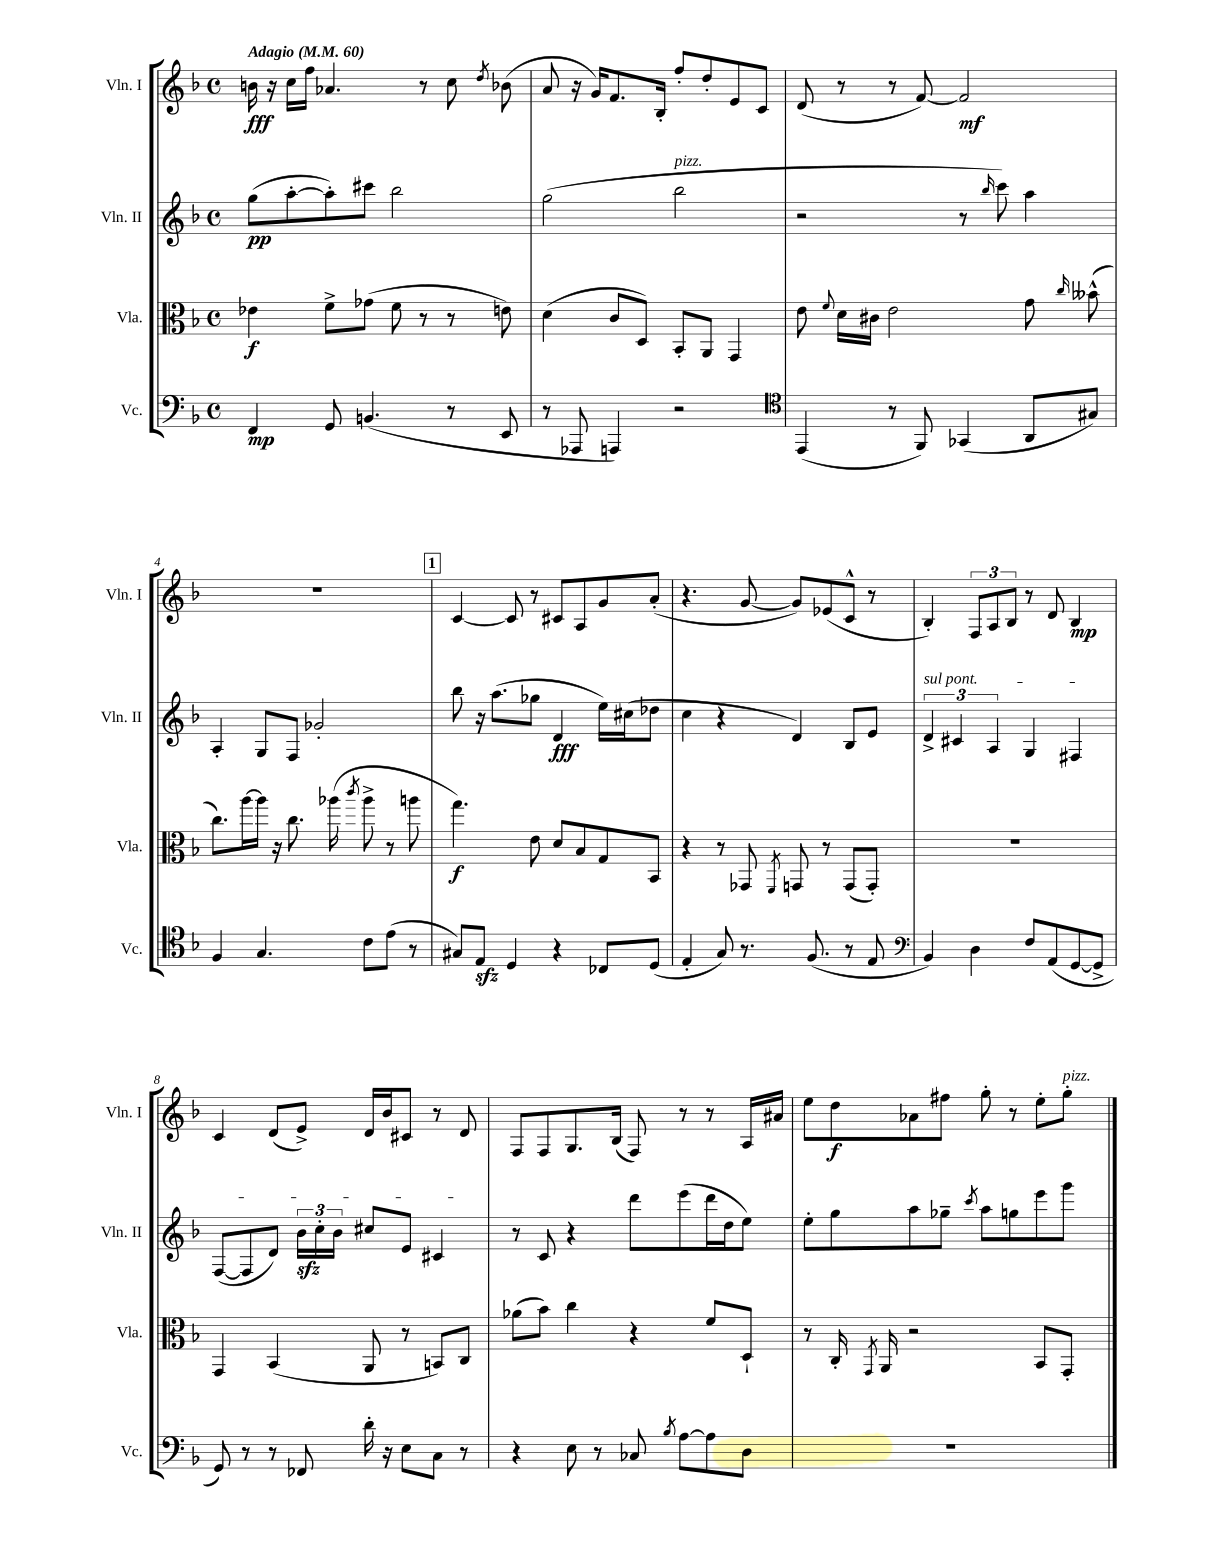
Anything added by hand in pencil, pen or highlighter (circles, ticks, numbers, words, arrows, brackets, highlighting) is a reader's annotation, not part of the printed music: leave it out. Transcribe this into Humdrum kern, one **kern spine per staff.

**kern	**dynam	**kern	**dynam	**kern	**dynam	**kern	**dynam
*part4	*part4	*part3	*part3	*part2	*part2	*part1	*part1
*staff4	*staff4	*staff3	*staff3	*staff2	*staff2	*staff1	*staff1
*I"Vc.	*	*I"Vla.	*	*I"Vln. II	*	*I"Vln. I	*
*I'Vc.	*	*I'Vla.	*	*I'Vln. II	*	*I'Vln. I	*
*clefF4	*	*clefC3	*	*clefG2	*	*clefG2	*
*k[b-]	*	*k[b-]	*	*k[b-]	*	*k[b-]	*
*M4/4	*	*M4/4	*	*M4/4	*	*M4/4	*
*met(c)	*	*met(c)	*	*met(c)	*	*met(c)	*
*MM60	*	*MM60	*	*MM60	*	*MM60	*
=1	=1	=1	=1	=1	=1	=1	=1
!	!	!	!	!	!	!LO:TX:a:B:t=Adagio	!
4FF/	mp	4e-X\	f	(8gg\L	pp	16bn\	fff
.	.	.	.	.	.	16r	.
.	.	.	.	[8aa'\	.	16cc\LL	.
.	.	.	.	.	.	16ff\JJ	.
8GG/	.	8f^\L	.	8aa'\])	.	4.a-X/	.
(4.BBn/	.	(8g-X\J	.	8ccc#X\J	.	.	.
.	.	8f\	.	2bb-\	.	.	.
.	.	8r	.	.	.	8r	.
8r	.	8r	.	.	.	8cc\	.
.	.	.	.	.	.	8qdd/	.
8EE/	.	8en\)	.	.	.	(8b-X\	.
=2	=2	=2	=2	=2	=2	=2	=2
8r	.	(4d\	.	(2gg\	.	8a/	.
8AAA-X/	.	.	.	.	.	16r	.
.	.	.	.	.	.	16g/KL)	.
4AAAn/)	.	8c/L	.	.	.	8.f/	.
.	.	8D/J)	.	.	.	.	.
.	.	.	.	.	.	16B-'/Jk	.
!	!	!	!	!LO:TX:a:i:t=pizz.	!	!	!
2r	.	8BB-'/L	.	2bb-\	.	8ff'/L	.
.	.	8AA/J	.	.	.	8dd'/	.
.	.	4GG/	.	.	.	8e/	.
.	.	.	.	.	.	8c/J	.
=3	=3	=3	=3	=3	=3	=3	=3
*clefC4	*	*	*	*	*	*	*
(4EE/	.	8e\	.	2r	.	(8d/	.
.	.	8qqf/	.	.	.	.	.
.	.	16d\LL	.	.	.	8r	.
.	.	16c#X\JJ	.	.	.	.	.
8r	.	2e\	.	.	.	8r	.
8FF/)	.	.	.	.	.	[8f/)	.
(4GG-X/	.	.	.	8r	.	2f/]	mf
.	.	.	.	16qqbb-/	.	.	.
.	.	.	.	8ccc\)	.	.	.
8AA/L	.	8g\	.	4aa\	.	.	.
.	.	16qqcc/	.	.	.	.	.
8G#X/J)	.	(8b--X^^\	.	.	.	.	.
!!LO:LB:g=z
=4	=4	=4	=4	=4	=4	=4	=4
4F/	.	8.cc\L)	.	4A'/	.	1r	.
.	.	[16aa\L	.	.	.	.	.
4.G/	.	16aa\JJ]	.	8G/L	.	.	.
.	.	16r	.	.	.	.	.
.	.	8.cc\	.	8F/J	.	.	.
.	.	.	.	2g-X'/	.	.	.
.	.	(16aa-X\	.	.	.	.	.
.	.	8qccc/	.	.	.	.	.
8c\L	.	8aa-^\	.	.	.	.	.
(8e\J	.	8r	.	.	.	.	.
8r	.	8aan\	.	.	.	.	.
!!LO:REH:place=s1:t=1
=5	=5	=5	=5	=5	=5	=5	=5
8G#X/L)	.	4.gg\)	f	8bb-\	.	[4c/	.
8Ezz/J	.	.	.	16r	.	.	.
.	.	.	.	(8.aa\L	.	.	.
4D/	.	.	.	.	.	8c/]	.
.	.	8e\	.	8gg-X\J	.	8r	.
4r	.	8d/L	.	4d/	fff	8c#X/L	.
.	.	8B-/	.	.	.	8A/	.
8C-X/L	.	8G/	.	16ee\LL)	.	8g/	.
.	.	.	.	(16cc#X\J	.	.	.
(8D/J	.	8BB-/J	.	8dd-X\J	.	(8a'/J	.
=6	=6	=6	=6	=6	=6	=6	=6
4E'/	.	4r	.	4cc\	.	4.r	.
8G/)	.	8r	.	4r	.	.	.
8.r	.	8GG-X/	.	.	.	[8g/	.
.	.	8qFF/	.	.	.	.	.
.	.	8GGn/	.	4d/)	.	8g/L])	.
(8.F/	.	.	.	.	.	.	.
.	.	8r	.	.	.	(8e-X/	.
8r	.	(8GG/L	.	8B-/L	.	8c^^/J	.
8E/	.	8GG'/J)	.	8e/J	.	8r	.
=7	=7	=7	=7	=7	=7	=7	=7
*clefF4	*	*	*	*	*	*	*
!	!	!	!	!LO:TX:a:i:t=sul pont.	!	!	!
4BB-/)	.	1r	.	6d^/	.	4B-'/)	.
.	.	.	.	6c#X/	.	.	.
4D\	.	.	.	.	.	12F/L	.
.	.	.	.	6A/	.	12A/	.
.	.	.	.	.	.	12B-/J	.
8F/L	.	.	.	4G/	.	8r	.
(8AA/	.	.	.	.	.	8d/	.
[8GG/	.	.	.	4F#X/	.	4B-/	mp
8GG^/J]	.	.	.	.	.	.	.
!!LO:LB:g=z
=8	=8	=8	=8	=8	=8	=8	=8
8GG/)	.	4GG/	.	([8F/L	.	4c/	.
8r	.	.	.	8F/]	.	.	.
8r	.	(4BB-/	.	8d/J)	.	(8d/L	.
8FF-X/	.	.	.	24b-zz\LL	.	8e^/J)	.
.	.	.	.	24cc'\	.	.	.
.	.	.	.	24b-\JJ	.	.	.
16d'\	.	8AA/	.	8cc#X/L	.	16d/LL	.
16r	.	.	.	.	.	16b-/J	.
8E\L	.	8r	.	8e/J	.	8c#X/J	.
8C\J	.	8BBn/L)	.	4c#X/	.	8r	.
8r	.	8C/J	.	.	.	8d/	.
=9	=9	=9	=9	=9	=9	=9	=9
4r	.	(8a-X\L	.	8r	.	8F/L	.
.	.	8b-\J)	.	8c/	.	8F/	.
8E\	.	4cc\	.	4r	.	8.G/	.
8r	.	.	.	.	.	.	.
.	.	.	.	.	.	(16B-/Jk	.
8C-X/	.	4r	.	8ddd\L	.	8F/)	.
8qB-/	.	.	.	.	.	.	.
[8A\L	.	.	.	(8eee\	.	8r	.
8A\]	.	8f/L	.	16ddd\L	.	8r	.
.	.	.	.	16dd\J	.	.	.
8D\J	.	8D`/J	.	8ee\J)	.	16A/LL	.
.	.	.	.	.	.	16a#X/JJ	.
=10	=10	=10	=10	=10	=10	=10	=10
1r	.	8r	.	8ee'\L	.	8ee\L	.
.	.	16C'/	.	8gg\	.	8dd\	f
.	.	8qGG/	.	.	.	.	.
.	.	16AA/	.	.	.	.	.
.	.	2r	.	8aa\	.	8a-X\	.
.	.	.	.	8gg-X~\J	.	8ff#X\J	.
.	.	.	.	8qccc/	.	.	.
.	.	.	.	8aa\L	.	8gg'\	.
.	.	.	.	8ggn\	.	8r	.
.	.	8BB-/L	.	8eee\	.	8ee'\L	.
!	!	!	!	!	!	!LO:TX:a:i:t=pizz.	!
.	.	8GG'/J	.	8ggg\J	.	8gg'\J	.
==	==	==	==	==	==	==	==
*-	*-	*-	*-	*-	*-	*-	*-
